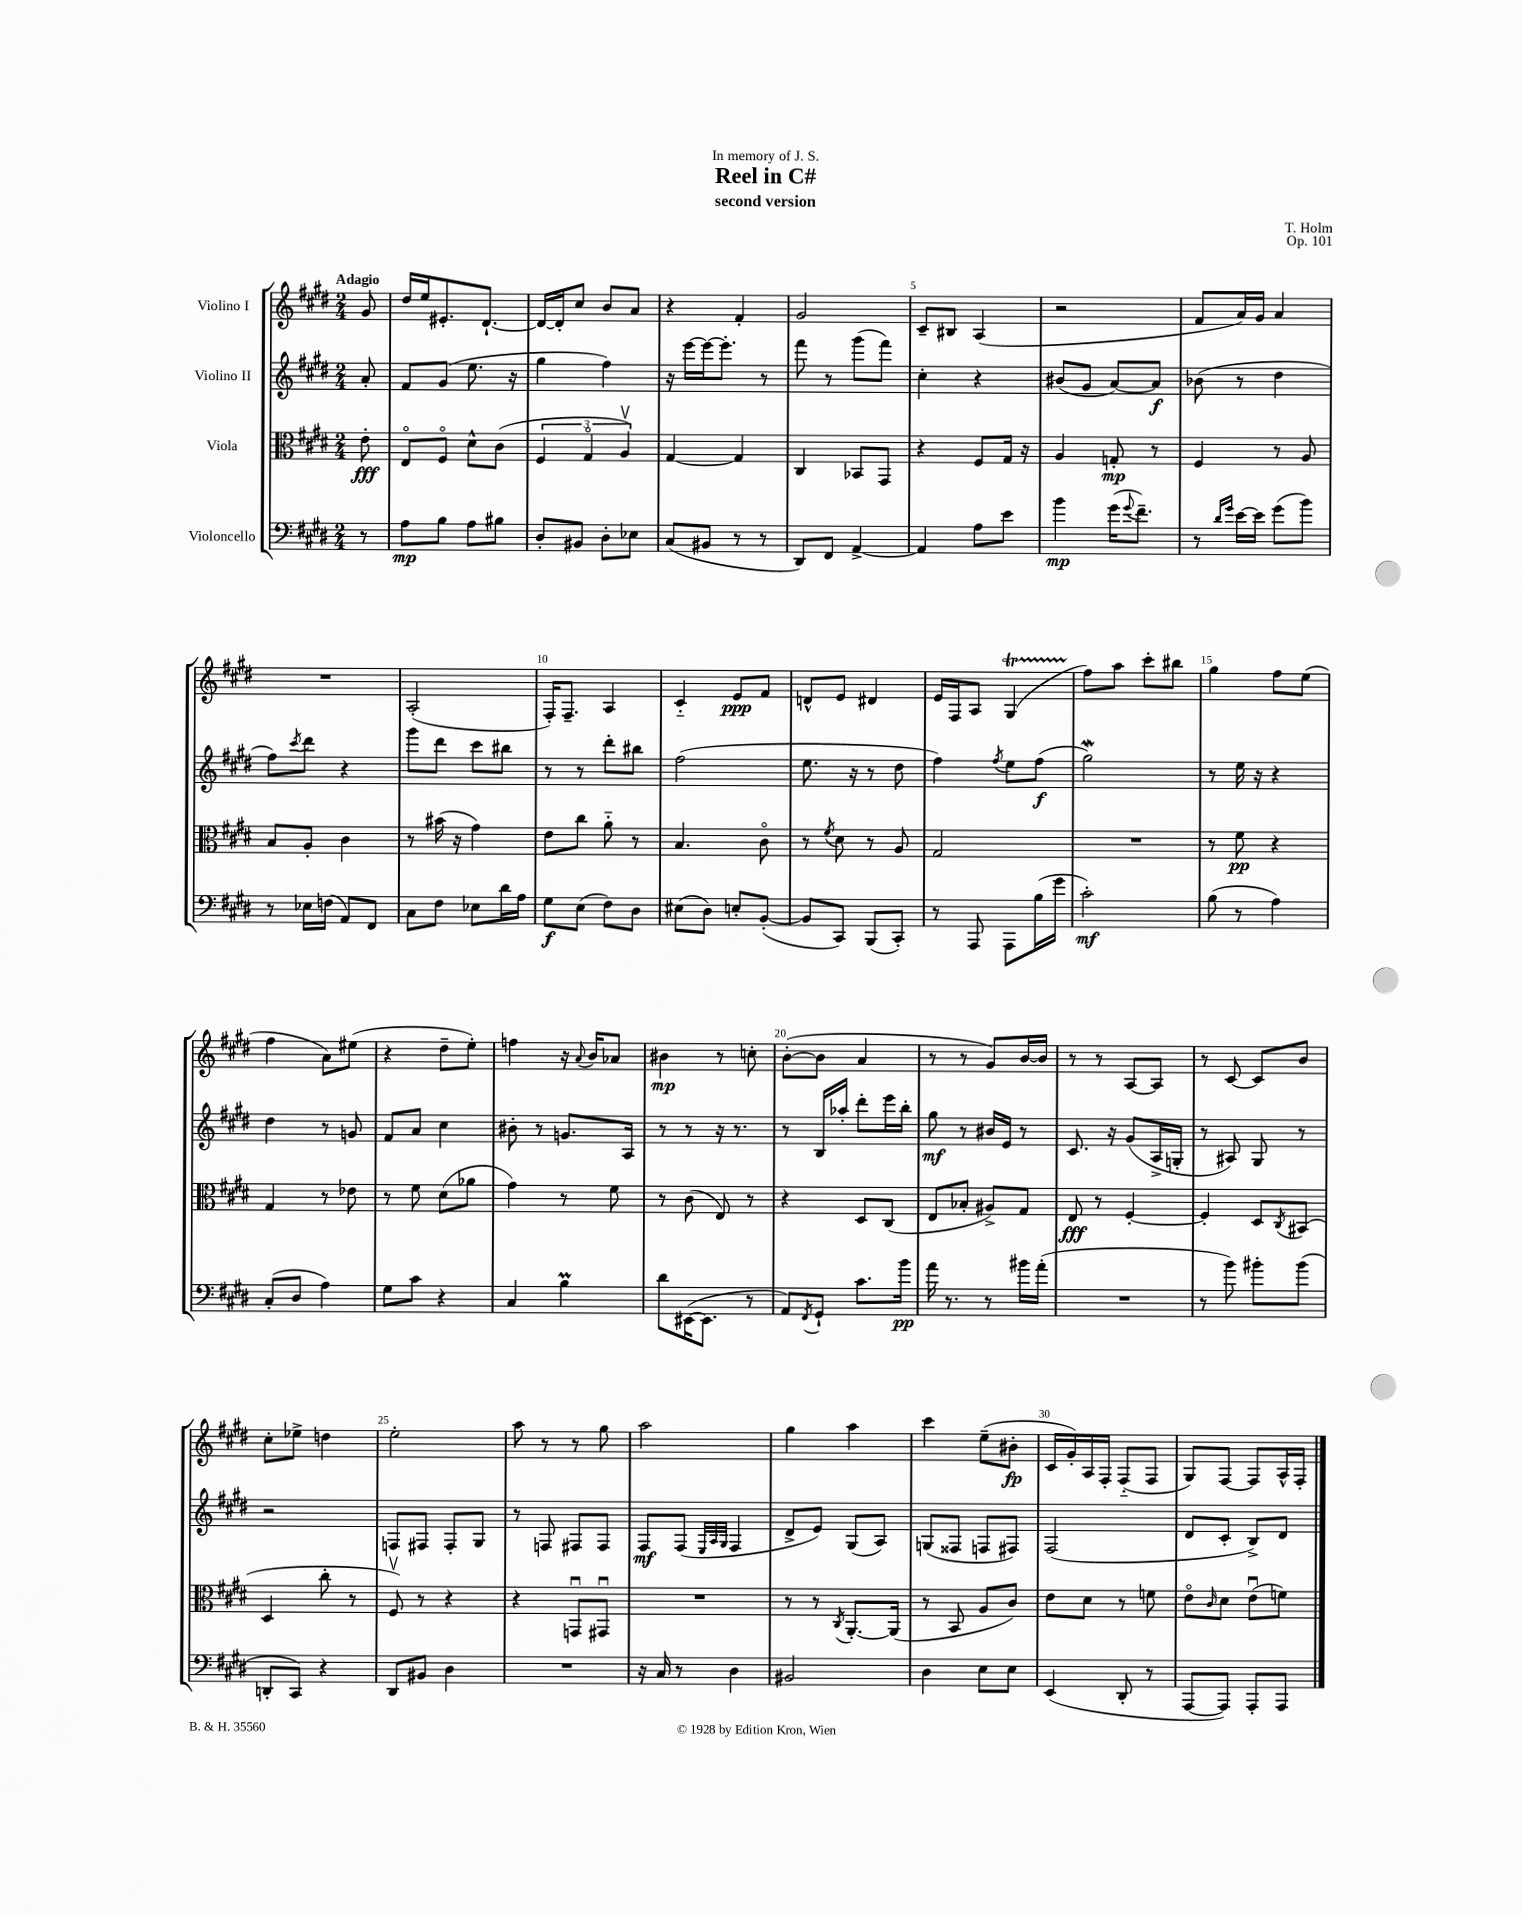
\header { title = "Reel in C#" composer = "T. Holm" subtitle = "second version" dedication = "In memory of J. S." opus = "Op. 101" }
<<
\new StaffGroup <<
\new Staff = "s0" \with { instrumentName = "Violino I" } {
    \clef treble \key e \major \numericTimeSignature \time 2/4 \partial 8 \tempo "Adagio"
    gis'8 |
    dis''16 e''16 eis'8.-. dis'8.~-! |
    dis'16~ dis'16-. cis''8 b'8 a'8 |
    r4 fis'4-. |
    gis'2 |
    cis'8-- bis8 a4( |
    r2 |
    fis'8 a'16) gis'16 a'4 |
    R2 |
    a2-.( |
    fis16-.) fis8.-- a4 |
    cis'4-_ e'8\ppp fis'8 |
    d'8-^ e'8 dis'4 |
    e'16 fis16 a8 gis4\startTrillSpan( |
    fis''8\stopTrillSpan) a''8 cis'''8-. bis''8 |
    gis''4 fis''8 e''8( |
    fis''4 a'8) eis''8( |
    r4 dis''8-- e''8-.) |
    f''4 r16 \appoggiatura { a'8 } b'16 aes'8 |
    bis'4\mp r8 c''8-. |
    b'8~-.( b'8 a'4 |
    r8 r8 gis'8) b'16~ b'16 |
    r8 r8 a8~ a8 |
    r8 cis'8~ cis'8 b'8 |
    cis''8-. ees''8-> d''4 |
    e''2-. |
    a''8 r8 r8 gis''8 |
    a''2 |
    gis''4 a''4 |
    cis'''4 e''8--( bis'8-.\fp |
    cis'16 gis'16-.) a16 fis16-. fis8-_( fis8 |
    gis8) fis8~ fis8 a16-^ fis16-. \bar "|." |
}
\new Staff = "s1" \with { instrumentName = "Violino II" } {
    \clef treble \key e \major \numericTimeSignature \time 2/4 \partial 8
    a'8-. |
    fis'8 gis'8( e''8. r16 |
    gis''4 fis''4) |
    r16 e'''16~ e'''16~ e'''8.-. r8 |
    fis'''8 r8 gis'''8( fis'''8) |
    cis''4-. r4 |
    bis'8( gis'8 a'8~) a'8\f |
    bes'8( r8 dis''4 |
    fis''8) \acciaccatura { cis'''8 } dis'''8 r4 |
    gis'''8 dis'''8 cis'''8 bis''8 |
    r8 r8 dis'''8-. bis''8 |
    fis''2( |
    e''8. r16 r8 dis''8 |
    fis''4) \acciaccatura { fis''8 } e''8 fis''8\f( |
    gis''2\mordent) |
    r8 e''16 r16 r4 |
    dis''4 r8 g'8 |
    fis'8 a'8 cis''4 |
    bis'8-. r8 g'8. a16 |
    r8 r8 r16 r8. |
    r8 b16 aes''16-. dis'''8-. e'''16 b''16-. |
    gis''8\mf r8 bis'16 e'16 r8 |
    cis'8. r16 gis'8( a16-> g16-. |
    r8 ais8) gis8 r8 |
    r2 |
    f8 fis8 fis8-. gis8 |
    r8 f8 fis8 fis8 |
    fis8\mf fis8( \grace { e32 a32 gis32 } fis4 |
    dis'8-> e'8) gis8( a8) |
    g8( fisis8 f8 fis8) |
    fis2( |
    dis'8 cis'8-. b8->) dis'8 \bar "|." |
}
\new Staff = "s2" \with { instrumentName = "Viola" } {
    \clef alto \key e \major \numericTimeSignature \time 2/4 \partial 8
    e'8-.\fff |
    e8\flageolet fis8\flageolet dis'8-^ cis'8( |
    \tuplet 3/2 { fis4 gis4\flageolet a4\upbow) } |
    gis4~ gis4 |
    cis4 bes,8 gis,8 |
    r4 fis8 gis16 r16 |
    a4 g8-.\mp r8 |
    fis4 r8 a8 |
    b8 a8-. cis'4 |
    r8 bis'16( r16 gis'4) |
    e'8 cis''8 a'8-_ r8 |
    b4. cis'8\flageolet |
    r8 \acciaccatura { fis'8 } dis'8 r8 a8 |
    gis2 |
    R2 |
    r8 fis'8\pp r4 |
    gis4 r8 ees'8 |
    r8 fis'8 dis'8( aes'8 |
    gis'4) r8 fis'8 |
    r8 cis'8( e8) r8 |
    r4 dis8 cis8( |
    e8 bes8-. ais8->) gis8 |
    e8\fff r8 fis4~-. |
    fis4-. dis8 \acciaccatura { cis8 } bis,8( |
    dis4 cis''8-. r8 |
    fis8\upbow) r8 r4 |
    r4 g,8\downbow gis,8\downbow |
    R2 |
    r8 r8 \acciaccatura { cis8 } a,8.~-. a,16( |
    r8 b,8 a8 cis'8) |
    e'8 dis'8 r8 f'8 |
    e'8\flageolet \grace { cis'16 } dis'8 e'8\downbow( f'8) \bar "|." |
}
\new Staff = "s3" \with { instrumentName = "Violoncello" } {
    \clef bass \key e \major \numericTimeSignature \time 2/4 \partial 8
    r8 |
    a8\mp b8 a8 bis8 |
    dis8-. bis,8 dis8-. ees8 |
    cis8( bis,8 r8 r8 |
    dis,8) fis,8 a,4~-> |
    a,4 a8 e'8 |
    b'4\mp gis'16( \appoggiatura { gis'8 } fis'8.--) |
    r8 \grace { dis'16 gis'16 } e'16~ e'16 gis'8( b'8) |
    r8 ees16 f16( a,8) fis,8 |
    cis8 fis8 ees8 dis'16 a16 |
    gis8\f e8( fis8) dis8 |
    eis8( dis8) e8-. b,8~-.( |
    b,8 cis,8) b,,8( cis,8-.) |
    r8 a,,8 a,,8 b16( gis'16 |
    cis'2-.\mf) |
    b8( r8 a4) |
    cis8-.( dis8 a4) |
    gis8 cis'8 r4 |
    cis4 b4\prall |
    dis'8 eis,16~( eis,8. r8 |
    a,8) \acciaccatura { fis,8 } gis,8-! cis'8. b'16\pp |
    a'16 r8. r8 bis'16 a'16-.( |
    R2 |
    r8 b'8) bis'8-. bis'8( |
    d,8-. cis,8) r4 |
    dis,8 bis,8 dis4 |
    R2 |
    r16 cis16 r8 dis4 |
    bis,2 |
    dis4 e8 e8 |
    e,4( dis,8-. r8 |
    a,,8~ a,,8) a,,8-. a,,8 \bar "|." |
}
>>
>>
\layout { \context { \Score \override BarNumber.break-visibility = ##(#f #t #t) barNumberVisibility = #(every-nth-bar-number-visible 5) } }
